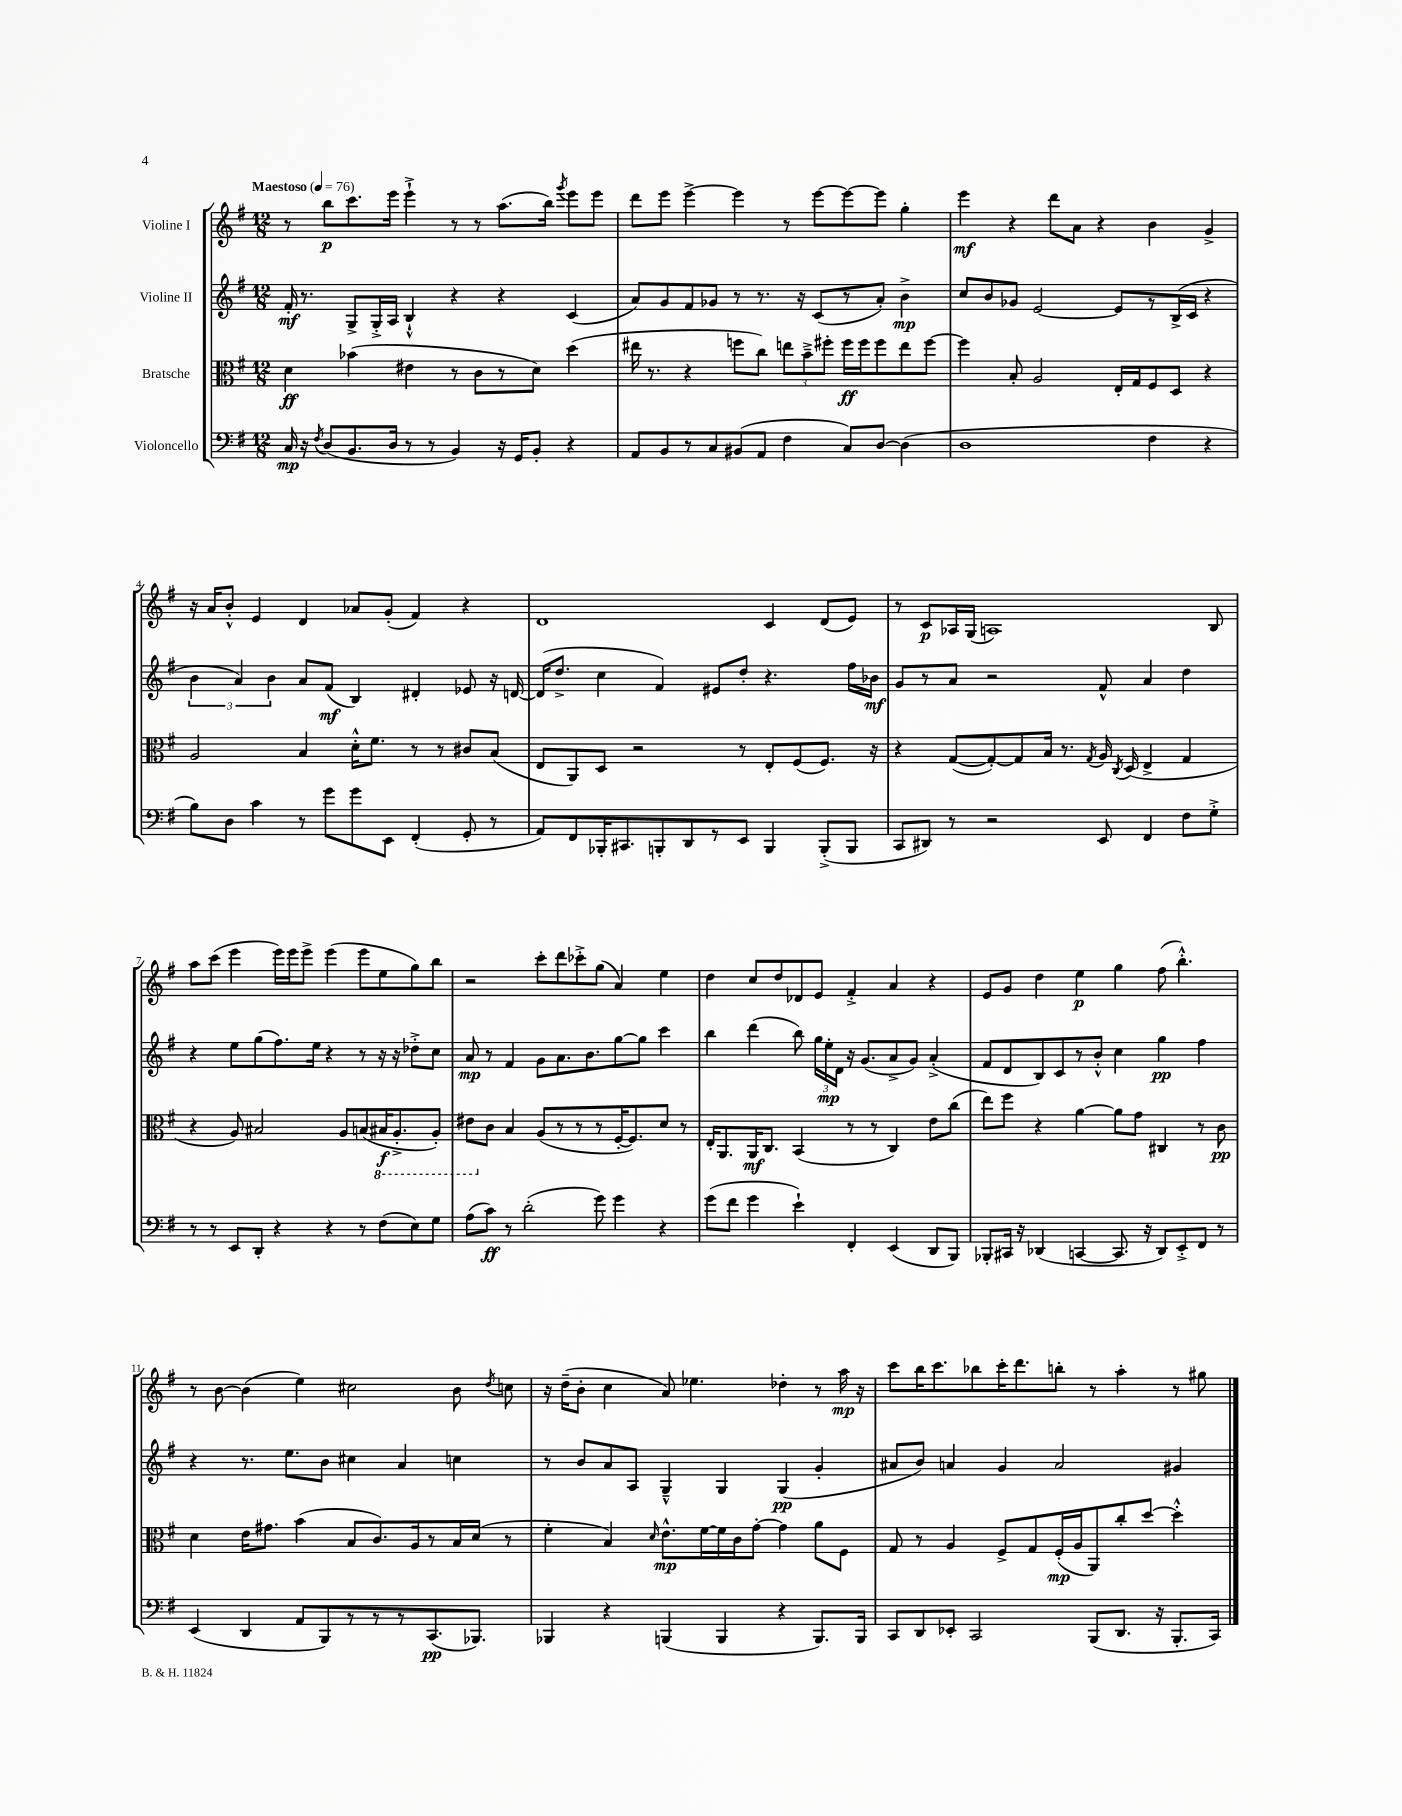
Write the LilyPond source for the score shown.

<<
\new StaffGroup <<
\new Staff = "s0" \with { instrumentName = "Violine I" } {
    \clef treble \key g \major \numericTimeSignature \time 12/8 \tempo "Maestoso" 4 = 76
    \autoBeamOff r8 b''8[\p c'''8. e'''16] e'''4-!-> r8 r8 a''8.[( b''16]) \acciaccatura { g'''8 } e'''8[ e'''8] |
    d'''8[ e'''8] e'''4~-> e'''4 r8 e'''8[~ e'''8~ e'''8] g''4-. |
    e'''4\mf r4 d'''8[ a'8] r4 b'4 g'4-> |
    r16 a'16[ b'8]-.-^ e'4 d'4 aes'8[ g'8]-.( fis'4) r4 |
    d'1 c'4 d'8[( e'8]) |
    r8 c'8[\p aes16 g16]( a1) b8 |
    a''8[ c'''8]( e'''4 e'''16[) e'''16 e'''8]-> e'''4( e'''8[ e''8 g''8) b''8] |
    r2 c'''8[-. d'''8 ces'''8-.-> g''8]( a'4) e''4 |
    d''4 c''8[ d''8 des'8 e'8] fis'4-.-> a'4 r4 |
    e'8[ g'8] d''4 e''4\p g''4 fis''8( b''4.-.-^) |
    r8 b'8~ b'4( e''4) cis''2 b'8 \acciaccatura { d''8 } c''8 |
    r16 d''16[--( b'8]-. c''4 a'8) ees''4. des''4-. r8 a''16\mp r16 |
    c'''8[ b''16 c'''8. bes''8 c'''16-. d'''8. b''8]-. r8 a''4-. r8 gis''8 \bar "|." |
}
\new Staff = "s1" \with { instrumentName = "Violine II" } {
    \clef treble \key g \major \numericTimeSignature \time 12/8
    \autoBeamOff fis'16-.\mf r8. g8[-> g16-.-> a16] b4-!-^ r4 r4 c'4( |
    a'8[) g'8 fis'8 ges'8] r8 r8. r16 c'8[( r8 a'8]-.) b'4->\mp |
    c''8[ b'8 ges'8] e'2~ e'8[ r8 b16->( c'16] r4 |
    \tuplet 3/2 { b'4 a'4) b'4 } a'8[ fis'8]\mf( b4) dis'4-. ees'8 r16 d'16~ |
    d'16[( d''8.]-> c''4 fis'4) eis'8[ d''8]-. r4. fis''16[ bes'16]\mf |
    g'8[ r8 a'8] r2 fis'8-^ a'4 d''4 |
    r4 e''8[ g''8( fis''8.) e''16] r4 r8 r16 r16 des''8[-.-> c''8] |
    a'8\mp r8 fis'4 g'8[ a'8. b'8. g''8~ g''8] c'''4 |
    b''4 d'''4( b''8) \tuplet 3/2 { g''16[ e''16-.\mp d'16] } r16 g'8.[( a'8-> g'8]) a'4-.->( |
    fis'8[ d'8 b8) c'8 r8 b'8]-.-^ c''4 g''4\pp fis''4 |
    r4 r8. e''8.[ b'8] cis''4 a'4 c''4 |
    r8 b'8[ a'8 a8] g4---^ g4 g4\pp( g'4-. |
    ais'8[ b'8]) a'4 g'4 a'2 gis'4 \bar "|." |
}
\new Staff = "s2" \with { instrumentName = "Bratsche" } {
    \clef alto \key g \major \numericTimeSignature \time 12/8
    \autoBeamOff d'4\ff bes'4( eis'4 r8 c'8[ r8 d'8]) d''4( |
    eis''16 r8. r4 f''8[ c''8]) \tuplet 3/2 { e''8[ b'8---> fis''8]-. } fis''16[\ff fis''16 fis''8 e''8 fis''8]~ |
    fis''4 b8-. a2 e16[-. g16 fis8 d8] r4 |
    a2 b4 d'16[-.-^ fis'8.] r8 r8 cis'8[ b8]( |
    e8[ a,8) d8] r2 r8 e8[-. fis8( fis8.]) r16 |
    r4 g8[~( g8~-.) g8 b16] r8. \acciaccatura { g8 } a16 \acciaccatura { c8 } d16( e4-> g4 |
    r4 a8) bis2 a8[ b8( \ottava #-1 bis,16\f a,8.-.-> a,8]-.) |
    eis8[ \ottava #0 c'8] b4 a8[( r8 r8 r8 fis16~-. fis8.) d'8] r8 |
    e16[-. a,8. a,16\mf c8.] b,4( r8 r8 c4) e'8[ c''8]( |
    e''8[) fis''8] r4 a'4~ a'8[ g'8] cis4 r8 c'8\pp |
    d'4 e'16[ gis'8.] b'4( b8[ c'8.) a16 r8 b16 d'16]( r8 |
    fis'4-. b4) \grace { d'16 } e'8.[-^\mp fis'16~ fis'16 c'16 g'8]~-. g'4 a'8[ fis8] |
    g8 r8 a4 fis8[-> g8 fis16-.\mp( a16 a,8) c''8-. d''8]~ d''4-.-^ \bar "|." |
}
\new Staff = "s3" \with { instrumentName = "Violoncello" } {
    \clef bass \key g \major \numericTimeSignature \time 12/8
    \autoBeamOff c16\mp r16 \acciaccatura { fis8 } d8[( b,8. d16] r8 r8 b,4) r16 g,16[ b,8]-. r4 |
    a,8[ b,8 r8 c8 bis,8( a,8] fis4 c8[) d8]~ d4( |
    d1 fis4 r4 |
    b8[) d8] c'4 r8 g'8[ g'8 e,8] fis,4-.( g,8-. r8 |
    a,8[) fis,8 bes,,16-. cis,8. b,,8-. d,8 r8 e,8] b,,4 b,,8[-.->( b,,8] |
    c,8[ dis,8]) r8 r2 e,8 fis,4 fis8[ g8]-.-> |
    r8 r8 e,8[ d,8]-. r4 r4 r8 fis8[( e8) g8] |
    a8[( c'8]\ff) r8 d'2-.( g'8) g'4 r4 |
    g'8[( fis'8] g'4 e'4-!) fis,4-. e,4( d,8[ b,,8]) |
    bes,,8[-. cis,16] r16 des,4( c,4~ c,8. r16 des,8[) e,8-.-> fis,8] r8 |
    e,4( d,4 a,8[ b,,8) r8 r8 r8 c,8.\pp( bes,,8.]) |
    bes,,4 r4 b,,4( b,,4 r4 b,,8.[) b,,16] |
    c,8[ d,8 ees,8]-. c,2 b,,8[( d,8.] r16 b,,8.[-. c,16]) \bar "|." |
}
>>
>>
